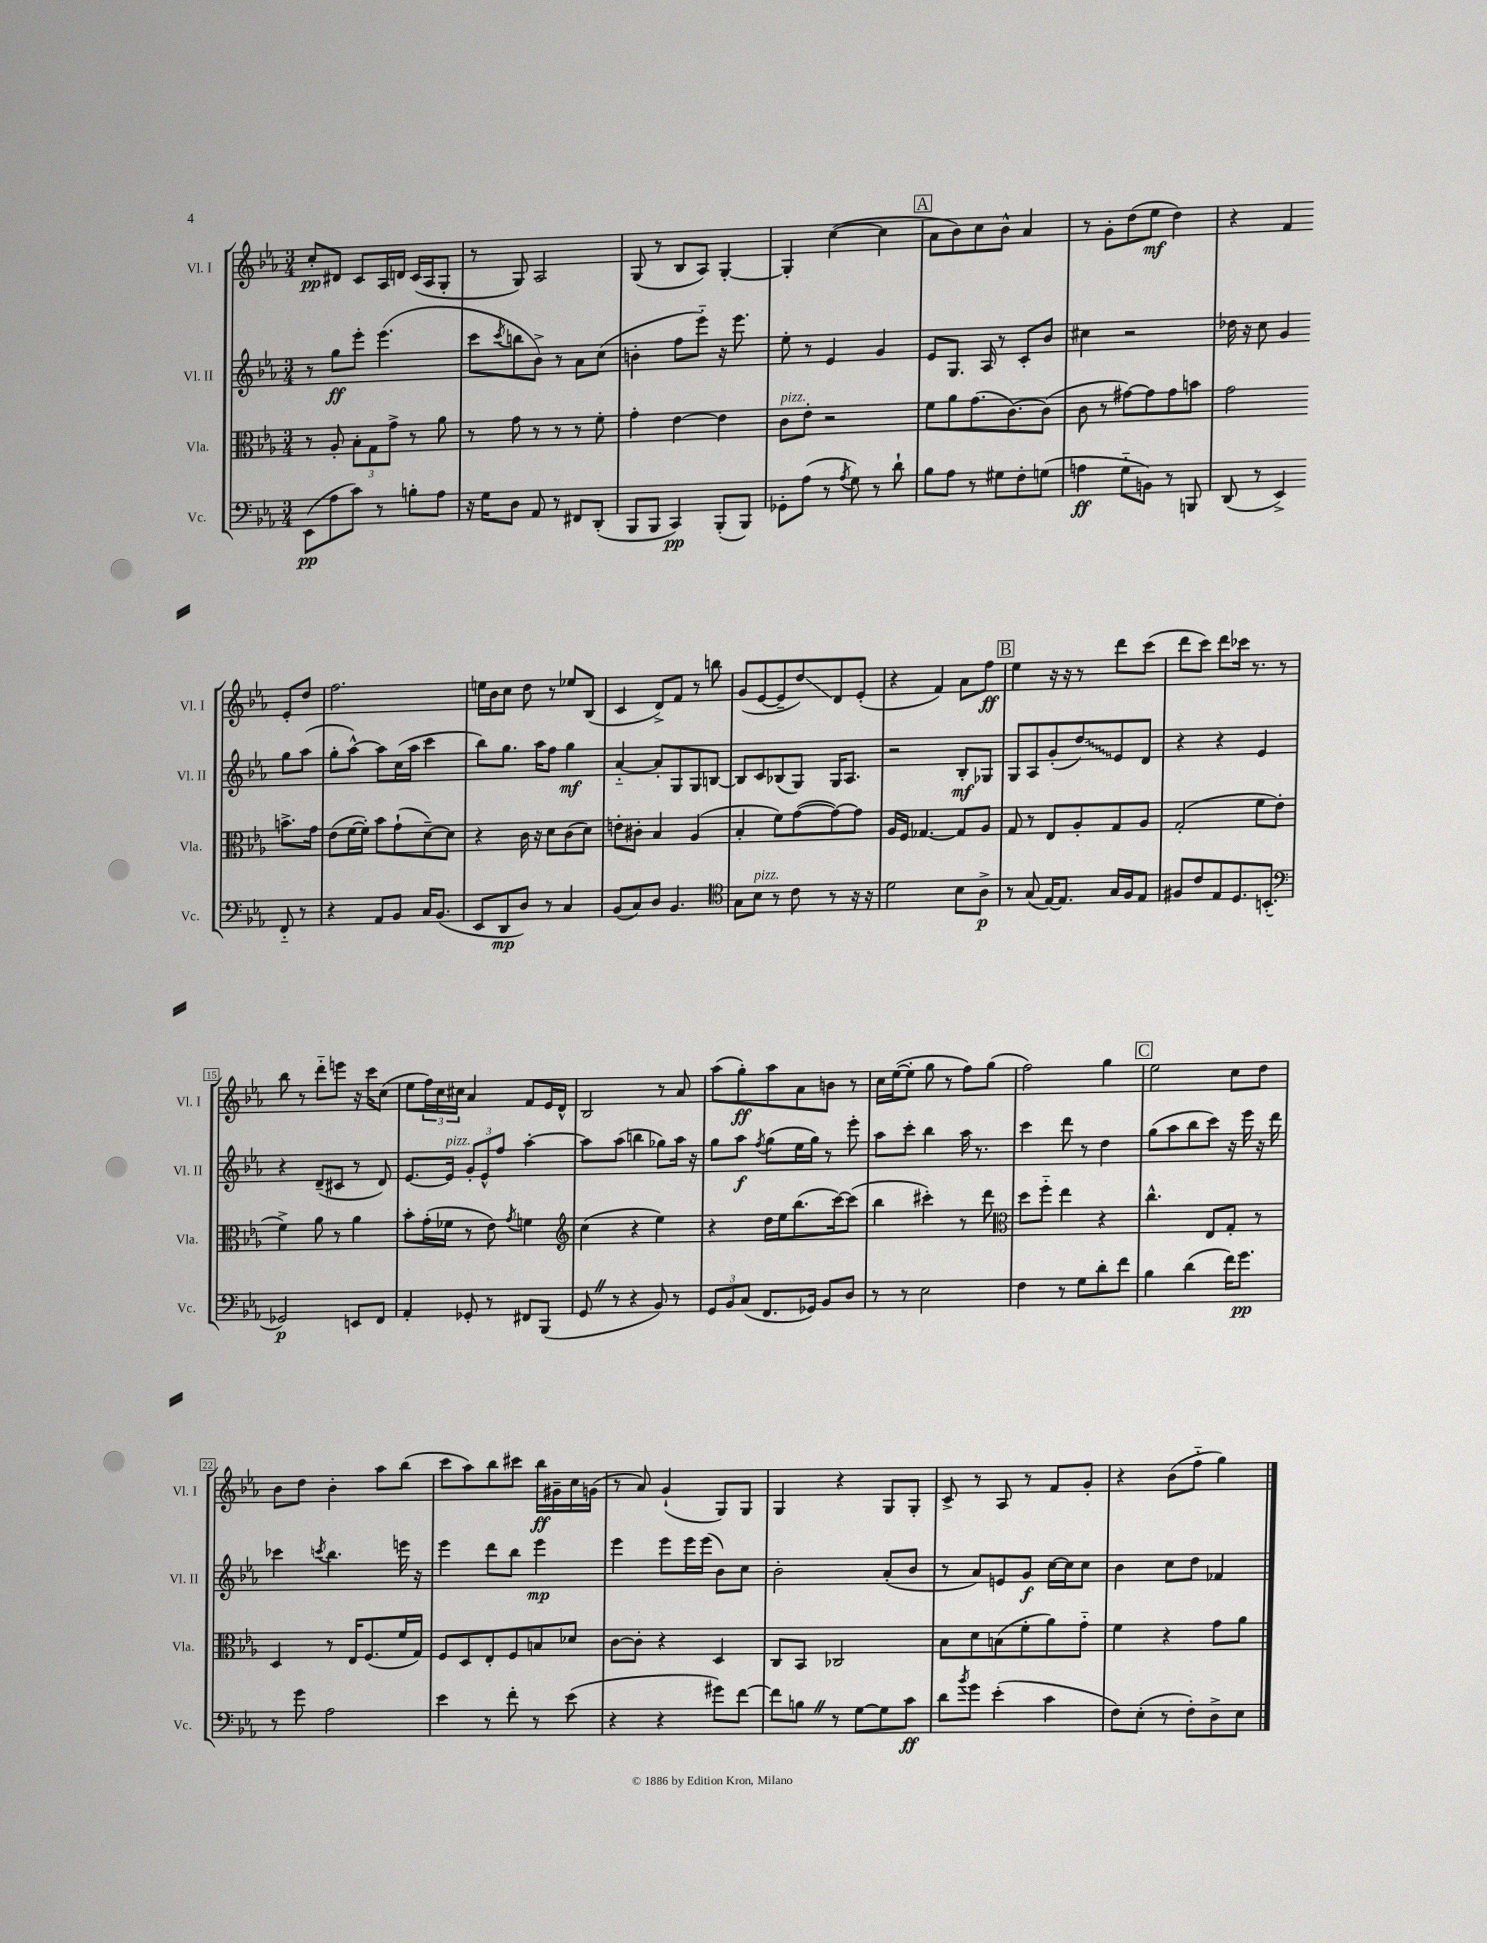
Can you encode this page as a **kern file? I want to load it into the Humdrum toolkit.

**kern	**kern	**kern	**kern
*staff4	*staff3	*staff2	*staff1
*clefF4	*clefC3	*clefG2	*clefG2
*k[b-e-a-]	*k[b-e-a-]	*k[b-e-a-]	*k[b-e-a-]
*M3/4	*M3/4	*M3/4	*M3/4
(8EE-	8r	8r	8cc'
8A-	8A-'	8gg	8d#
8c)	12B-'	8eee-'	8c
.	12G	.	.
8r	.	(4.eee-	16A-
.	12g^	.	.
.	.	.	16d
8B'	8r	.	(16c
.	.	.	16A-
8A-	8a-	.	8G'
=	=	=	=
16r	8r	8ccc	8r
16G	.	.	.
.	.	8qccc	.
8D	8g	8bb	8G)
8AA-	8r	8b-^)	2A-
8r	8r	8r	.
8FF#	8r	8a-	.
(8DD'	8f'	(8cc	.
=	=	=	=
8BBB-	4g'	4b'	(8G
8BBB-	.	.	8r
4CC)	[4e-	8ff	8B-
.	.	8eee-'~)	8A-)
(8BBB-'	4e-]	16r	[4G'
.	.	8.eee-	.
8BBB-)	.	.	.
=	=	=	=
8GG-'	8c	8ee-'	4G']
(8A-	8e-'	8r	.
8r	2r	4e-	([4cc
8qA-	.	.	.
8G)	.	.	.
8r	.	4g	4cc]
8d`	.	.	.
=	=	=	=
8B-	8f	8e-	8a-
8A-	8a-	8.G	8b-)
8r	(8.g	.	8cc
.	.	16A-	.
8G#	.	8r	8b-^^
.	[8.c)	.	.
8F'	.	8c'	4a-
(8G	(8c]	8b-	.
=	=	=	=
4A	8c	4cc#	8r
.	8r	.	8g'
8G'~	[8g#)	2r	(8dd
8BB)	8g#]	.	8ee-
8r	8g#	.	4dd)
8BBB	8b	.	.
=	=	=	=
(8DD	2g	16dd-	4r
.	.	16r	.
8r	.	8cc	.
4EE-^)	.	4g	4f
8FF'~	8.b^	8gg	8e-'
8r	.	(8aa-	8dd
.	16g	.	.
=	=	=	=
4r	(8e-	8gg'	2.ff
.	[16f	[8aa-^^)	.
.	16f'])	.	.
8AA-	8b-	8aa-]	.
8BB-	(8g`	(16cc	.
.	.	16aa-	.
16C	[8d~)	4ccc	.
(8.BB-	.	.	.
.	8d]	.	.
=	=	=	=
8EE-	4r	8bb-)	16ee
.	.	.	16b-
8DD	.	8.gg	8cc
8D)	16c	.	8dd
.	16r	16aa-	.
8r	8d	8ff	8r
4C	(8c	4gg	8ee-
.	8d)	.	(8B-
=	=	=	=
(8BB-	8e'	[4a-'~	4c
8C)	8c#'	.	.
8D	4B-	8a-']	8d^)
4.BB-	.	8G	8f
.	(4A-	8G	8r
.	.	[8B	8bb
=	=	=	=
*clefC4	*	*	*
8G	4B-'	8B]	(8g
8B-	.	8c	[8e-
8r	8f)	(8B-	8e-~]
8c	([8g	8G)	8dd)
8r	8g_)	16G	8d
.	.	8.A-	.
16r	8g]	.	(8e-'
16r	.	.	.
=	=	=	=
2d	16A-	2r	4r
.	16F	.	.
.	[4.G-	.	.
.	.	.	4f)
8B-	8G-]	8B-'	8a-
8A-^	8A-	8G-	8ff
=	=	=	=
8r	8G	8G	4ee-
(8G	8r	8A-	.
[16E-)	8E-	(8g'	16r
8.E-]	.	.	16r
.	8A-'	8dd)	8r
16G	8G	8e-	8ddd
16F	.	.	.
8E-	8A-	8d	(8ccc
=	=	=	=
8F#	(2G'	4r	8ddd
8c	.	.	8ccc)
8E-	.	4r	8ddd
8.D	.	.	16ccc-
.	.	.	8.r
.	8f	4e-	.
(8.BB'	.	.	.
.	8e-'	.	8r
=	=	=	=
*clefF4	*	*	*
2GG-)	4f^)	4r	8bb-
.	.	.	8r
.	8a-	(8d~	8ddd'~
.	8r	8c#	8eee
8EE	4a-	8r	16r
.	.	.	16ccc
8FF	.	8d)	(8cc
=	=	=	=
4AA-'	8b-'	[8.e-	8ee-
.	(16g'	.	24ff)
.	.	.	24cc
.	16f-	16e-]	.
.	.	.	24cc#
8GG-'	8r	12g'	4a-
.	.	12e-^^	.
8r	8e-)	.	.
.	.	12ff	.
.	8qg	.	.
8FF#	4f	[4aa-'	8f
(8BBB-	.	.	16e-
.	.	.	16d^^
=	=	=	=
*	*clefG2	*	*
8GG	(4cc	8aa-]	2B-
8r	.	(8aa-	.
4r	4r	4bb	.
8BB-)	4ee-)	8gg-)	8r
8r	.	16aa-	8a-
.	.	16r	.
=	=	=	=
12GG	4r	8gg	(8aa-
12BB-	.	.	.
.	.	8aa-	8gg')
(12C	.	.	.
.	.	8qff	.
8.FF	16dd	(8gg	8aa-
.	16ee-	.	.
.	(8.bb-	16ee-	8a-
16GG-)	.	16gg)	.
8BB-	.	8r	8b
.	[16ccc)	.	.
8D	(8ccc]	8eee-'	8r
=	=	=	=
8r	4bb-	8aa-	16cc
.	.	.	([16ee-
8r	.	8ccc'	8ee-']
2E-	4ccc#')	4bb-	8gg
.	.	.	8r
.	8r	16aa-	8ff)
.	.	8.r	.
.	8ddd	.	(8gg
=	=	=	=
*	*clefC3	*	*
4F	8dd	4ccc	2ff)
.	8ff'~	.	.
8r	4ee-	8ddd	.
8G	.	8r	.
8d'	4r	4dd	4gg
8f	.	.	.
=	=	=	=
4B-	4.cc^^	(8gg	2ee-
.	.	8aa-	.
(4d	.	8bb-	.
.	8E-	8ccc)	.
16f)	8G'	16r	8cc
8.g	.	16eee-	.
.	8r	16r	8dd
.	.	16ddd	.
=	=	=	=
8r	4D	4ccc-	8b-
8g	.	.	8dd
.	.	8qccc	.
2A-	8r	4.bb-	4b-'
.	16E-	.	.
.	(8.F	.	.
.	.	.	8aa-
.	16f	16eee	(8bb-
.	16G)	16r	.
=	=	=	=
4e-	8F	4eee-	8ccc
.	8D	.	8aa-)
8r	8E-'	8ddd	8bb-
8f'	8F	8bb-	8ccc#
8r	8B	4eee-	16bb-
.	.	.	16g#~
(8e-	8d-	.	16cc
.	.	.	(16g
=	=	=	=
4r	[8c	4eee-	8r
.	8c']	.	8a-)
4r	4r	8eee-	(4g`
.	.	16eee-	.
.	.	(16eee-	.
8g#)	4D	8b-)	8G)
[8f	.	8cc	8G
=	=	=	=
8f]	8C	2b-'	4G
8B	8BB-	.	.
8r	2C-	.	4r
[8G	.	.	.
8G]	.	(8a-'	8G
8c	.	8b-	8G'
=	=	=	=
8d	8B-	8r	8c^
8qb-	.	.	.
8g	8d	8a-)	8r
(4e-'	(8B	8e	8A-
.	8f'	8g	8r
4c	8a-)	[16cc	8f
.	.	16cc]	.
.	8g'~	8cc	8g'
=	=	=	=
8F)	4f	4b-	4r
(8E-'	.	.	.
8r	4r	8cc	(8b-
8F')	.	8dd	8ff'~
8D^	8g	4f-	4gg)
8E-	8a-	.	.
==	==	==	==
*-	*-	*-	*-
